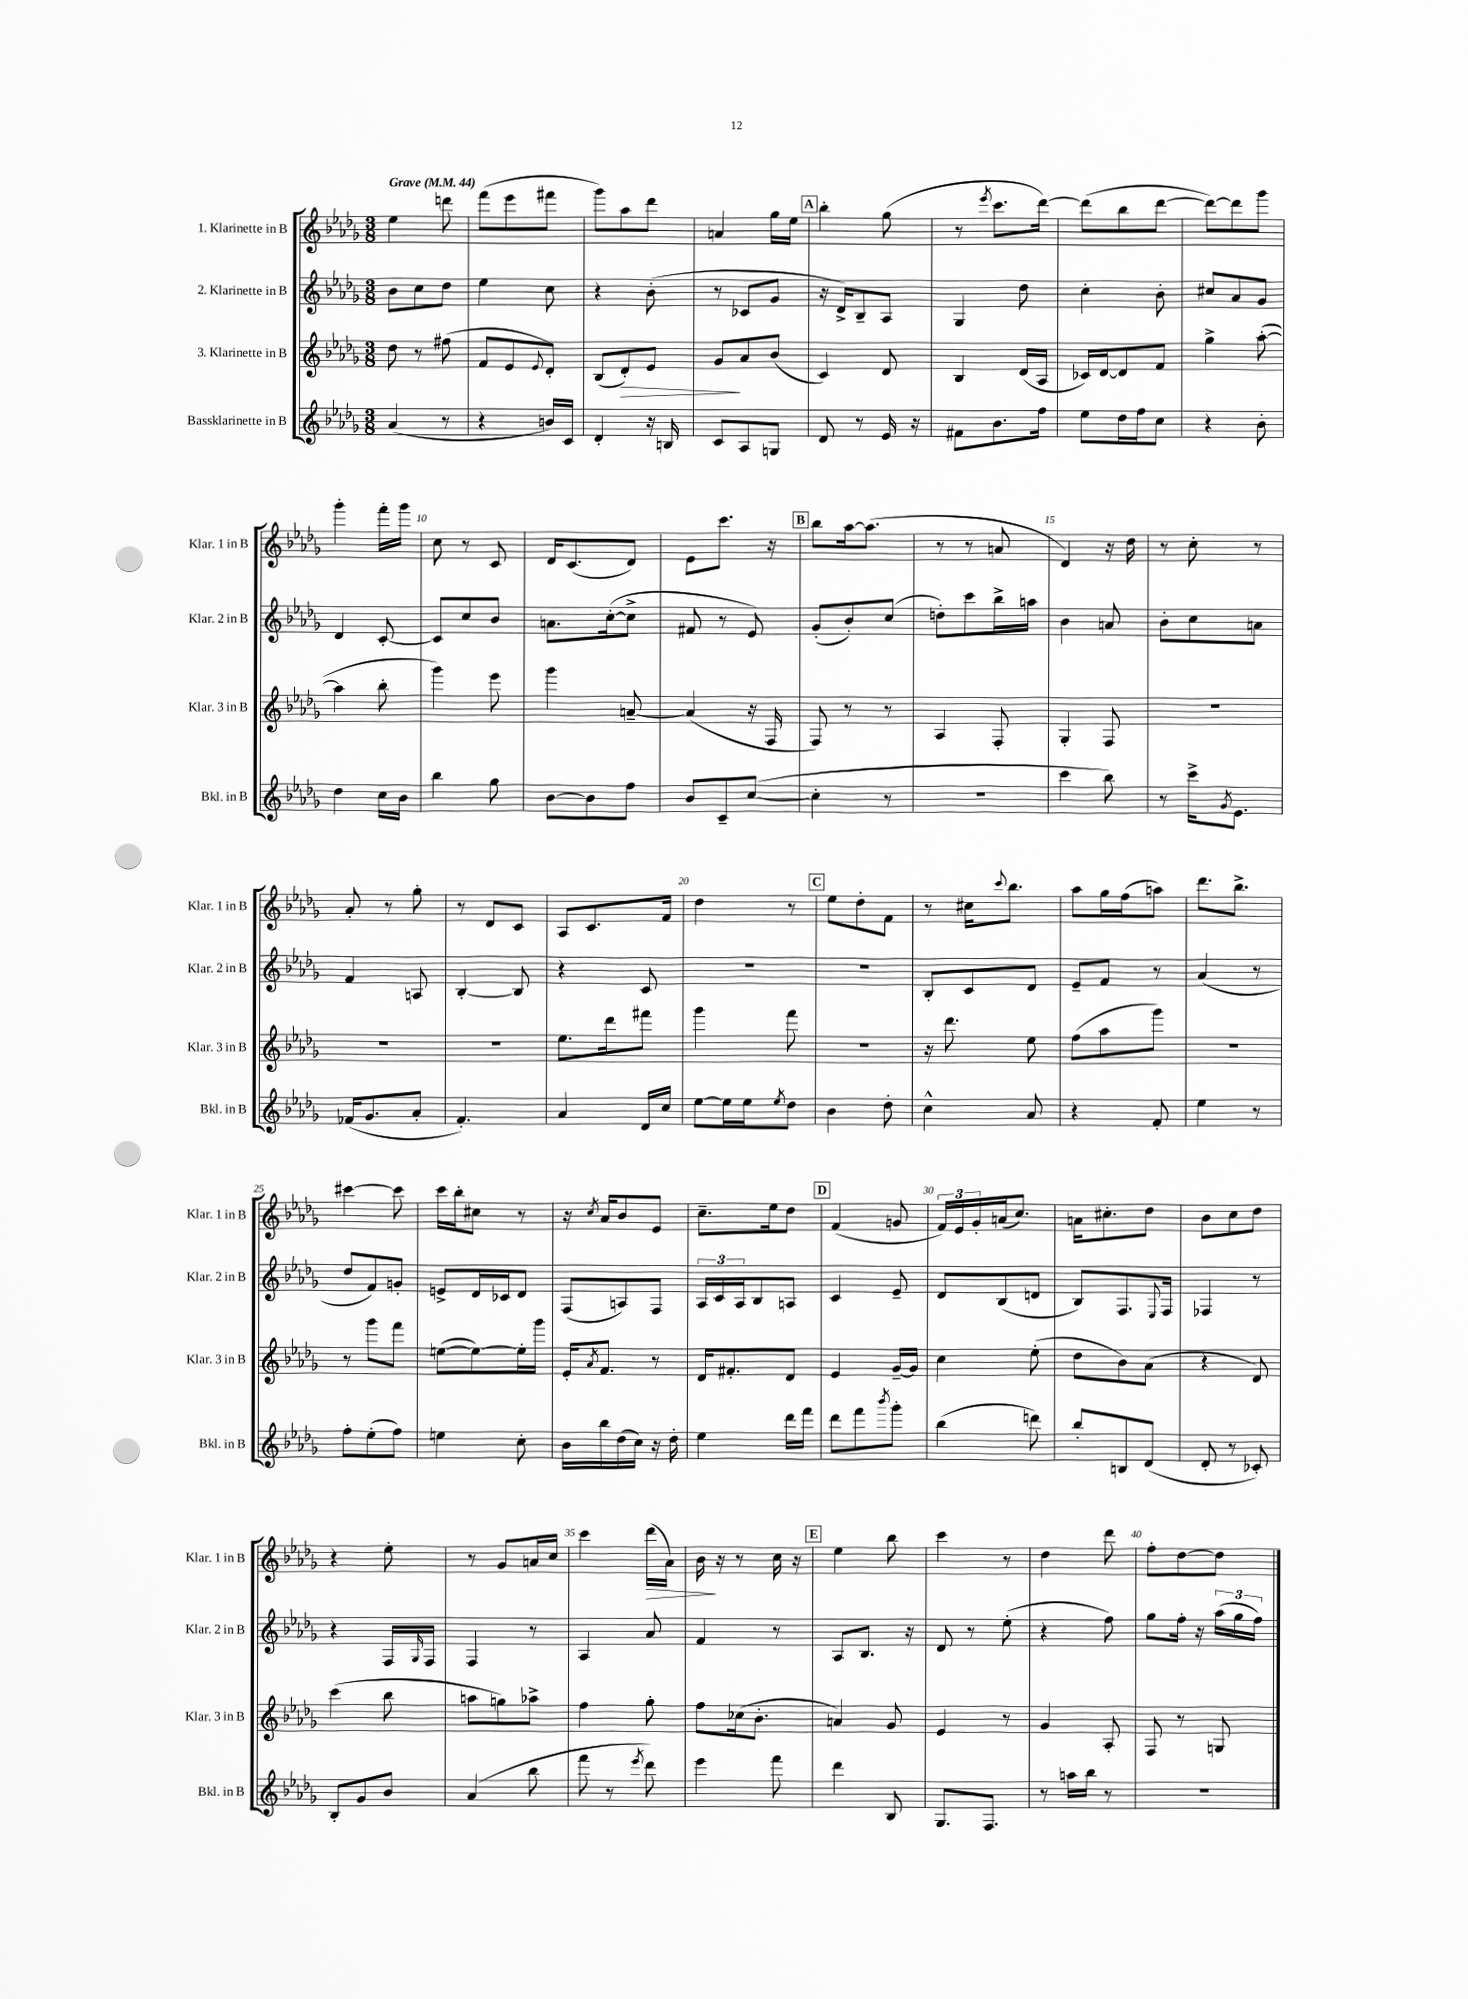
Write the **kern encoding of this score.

**kern	**kern	**kern	**kern
*staff4	*staff3	*staff2	*staff1
*clefG2	*clefG2	*clefG2	*clefG2
*k[b-e-a-d-g-]	*k[b-e-a-d-g-]	*k[b-e-a-d-g-]	*k[b-e-a-d-g-]
*M3/8	*M3/8	*M3/8	*M3/8
*MM44	*MM44	*MM44	*MM44
(4a-	8dd-	8b-	4ee-
.	8r	8cc	.
8r	(8ff#	8dd-	8ddd
=	=	=	=
4r	8f	4ee-	(8fff
.	8e-	.	8eee-
.	8qqe-	.	.
16b)	8d-')	8cc	8fff#
16c	.	.	.
=	=	=	=
4d-'	(8B-	4r	8ggg-)
.	8d-')	.	8aa-
16r	8e-	(8b-'	8ddd-
16B	.	.	.
=	=	=	=
8c	8g-	8r	4a
8A-	8a-	8c-	.
8G	(8b-	8g-	16gg-
.	.	.	16ee-
=	=	=	=
8d-	4c)	16r	4bb-'
.	.	16d-^)	.
8r	.	8B-~	.
16e-	8d-	8A-	(8gg-
16r	.	.	.
=	=	=	=
8f#	4B-	4G-	8r
.	.	.	8qeee-
8.b-	.	.	8.ccc
.	(16d-	8dd-	.
16ff	16A-	.	[16ddd-)
=	=	=	=
8ee-	16c-)	4cc'	(8ddd-]
.	[16d-	.	.
16dd-	8d-]	.	8bb-
16ff	.	.	.
8cc	8f	8b-'	[8ddd-
=	=	=	=
4r	4gg-^	8cc#	8ddd-_)
.	.	8a-	8ddd-]
8b-'	([8aa-'	8g-	8ggg-
=	=	=	=
4dd-	4aa-]	4d-	4ggg-'
16cc	8bb-'	[8c'	16fff'
16b-	.	.	16ggg-
=	=	=	=
4bb-	4ggg-)	8c]	8cc
.	.	8cc	8r
8gg-	8eee-	8b-	8c
=	=	=	=
[8b-	4ggg-	8.a	16d-
.	.	.	(8.c
8b-]	.	.	.
.	.	([16cc'	.
8ff	[8a~	8cc^]	8d-)
=	=	=	=
8b-	(4a]	8f#	8e-
8c~	.	8r	8.ccc
([8cc	16r	8e-)	.
.	16F	.	16r
=	=	=	=
4cc']	8F)	(8g-'	8bb-
.	8r	8b-')	[16aa-
.	.	.	(8.aa-]
8r	8r	(8cc	.
=	=	=	=
4.r	4A-	8dd')	8r
.	.	8ccc	8r
.	8F'	16bb-^	8a
.	.	16aa	.
=	=	=	=
4ccc	4G-'	4b-	4d-)
8bb-)	8F	8a	16r
.	.	.	16dd-
=	=	=	=
8r	4.r	8b-'	8r
16ccc^	.	8cc	8cc'
8qg-	.	.	.
8.e-	.	.	.
.	.	8a	8r
=	=	=	=
(16f-	4.r	4f	8a-'
8.g-	.	.	.
.	.	.	8r
8a-'	.	8A	8gg-'
=	=	=	=
4.f')	4.r	[4B-'	8r
.	.	.	8d-
.	.	8B-]	8c
=	=	=	=
4a-	8.ee-	4r	8A-
.	.	.	8.c
.	16ddd-	.	.
16d-	8fff#	8c	.
16cc	.	.	16f
=	=	=	=
[8ee-	4ggg-	4.r	4dd-
16ee-]	.	.	.
16ee-	.	.	.
8qee-	.	.	.
8dd-	8fff	.	8r
=	=	=	=
4b-	4.r	4.r	8ee-
.	.	.	8dd-'
8dd-'	.	.	8f
=	=	=	=
4cc^^	16r	8B-'	8r
.	8.ddd-	.	.
.	.	8c	16cc#
.	.	.	8qqccc
.	.	.	8.bb-
8a-	8ee-	8d-	.
=	=	=	=
4r	(8ff	8e-~	8aa-
.	8aa-	8f	16gg-
.	.	.	(16ff
8f'	8ggg-)	8r	8aa)
=	=	=	=
4ee-	4.r	(4a-	8.ddd-
.	.	.	8.bb-^
8r	.	8r	.
=	=	=	=
8ff'	8r	8dd-	[4ccc#
(8ee-'	8ggg-	8f)	.
8ff)	8fff	8g'	8ccc#]
=	=	=	=
4ee	([8ee	8e^	16ccc
.	.	.	16bb-'
.	8ee_)	16d-	8cc#
.	.	16c-	.
8cc'	16ee']	8d-	8r
.	16ggg-	.	.
=	=	=	=
16b-	16e-'	(8F	16r
.	8qa-	.	8qcc
16bb-	8.f	.	16a-
(16dd-	.	8A)	8b-
16cc)	.	.	.
16r	8r	8F	8e-
16dd-'	.	.	.
=	=	=	=
4ee-	16d-	24A-	8.cc~
.	.	24c	.
.	8.f#'	.	.
.	.	24A-	.
.	.	8B-	.
.	.	.	16ee-
16ddd-	8d-	8A	8dd-
16fff	.	.	.
=	=	=	=
8ddd-	4e-	4c	(4f
8fff	.	.	.
8qbbb-	.	.	.
8ggg-'	[16g-~	8e-~	8g
.	16g-]	.	.
=	=	=	=
(4bb-	4cc	8d-	24f)
.	.	.	24e-
.	.	.	24g-'
.	.	(8B-	(16a
.	.	.	8.cc)
8ddd)	(8ee-'	8d	.
=	=	=	=
8bb-'	8dd-	8B-)	16a
.	.	.	8.cc#'
8B	8b-)	8.F	.
(8d-	(8a-	.	8dd-
.	.	8qqE-	.
.	.	16F	.
=	=	=	=
8d-'	4r	4F-	8b-
8r	.	.	8cc
8c-')	8d-)	8r	8dd-
=	=	=	=
8B-'	(4ccc	4r	4r
8g-	.	.	.
8b-	8bb-	16F	8ee-'
.	.	16qqG-	.
.	.	16F	.
=	=	=	=
(4a-	8aa	4F	8r
.	8gg)	.	8g-
8bb-	8aa-^	8r	16a
.	.	.	16cc
=	=	=	=
8fff	4ff	4A-	4ccc
8r	.	.	.
8qeee-	.	.	.
8ddd-)	8gg-'	8a-	(16ddd-
.	.	.	16a-)
=	=	=	=
4eee-	8ff	4f	16b-
.	.	.	16r
.	(16cc-	.	8r
.	8.b-'	.	.
8fff	.	8r	16cc
.	.	.	16r
=	=	=	=
4ddd-	4a)	8A-	4ee-
.	.	8.B-	.
8B-	8g-	.	8bb-
.	.	16r	.
=	=	=	=
8.G-	4e-	8d-	4ccc
.	.	8r	.
8.F	.	.	.
.	8r	(8ee-'	8r
=	=	=	=
8r	4g-	4r	4dd-
16aa	.	.	.
16bb-	.	.	.
8r	8A-'	8ff)	8ddd-
=	=	=	=
4.r	8F	8gg-	8ff'
.	8r	16ff'	[8dd-
.	.	16r	.
.	8G	(24aa-	8dd-]
.	.	24gg-	.
.	.	24ff)	.
==	==	==	==
*-	*-	*-	*-
